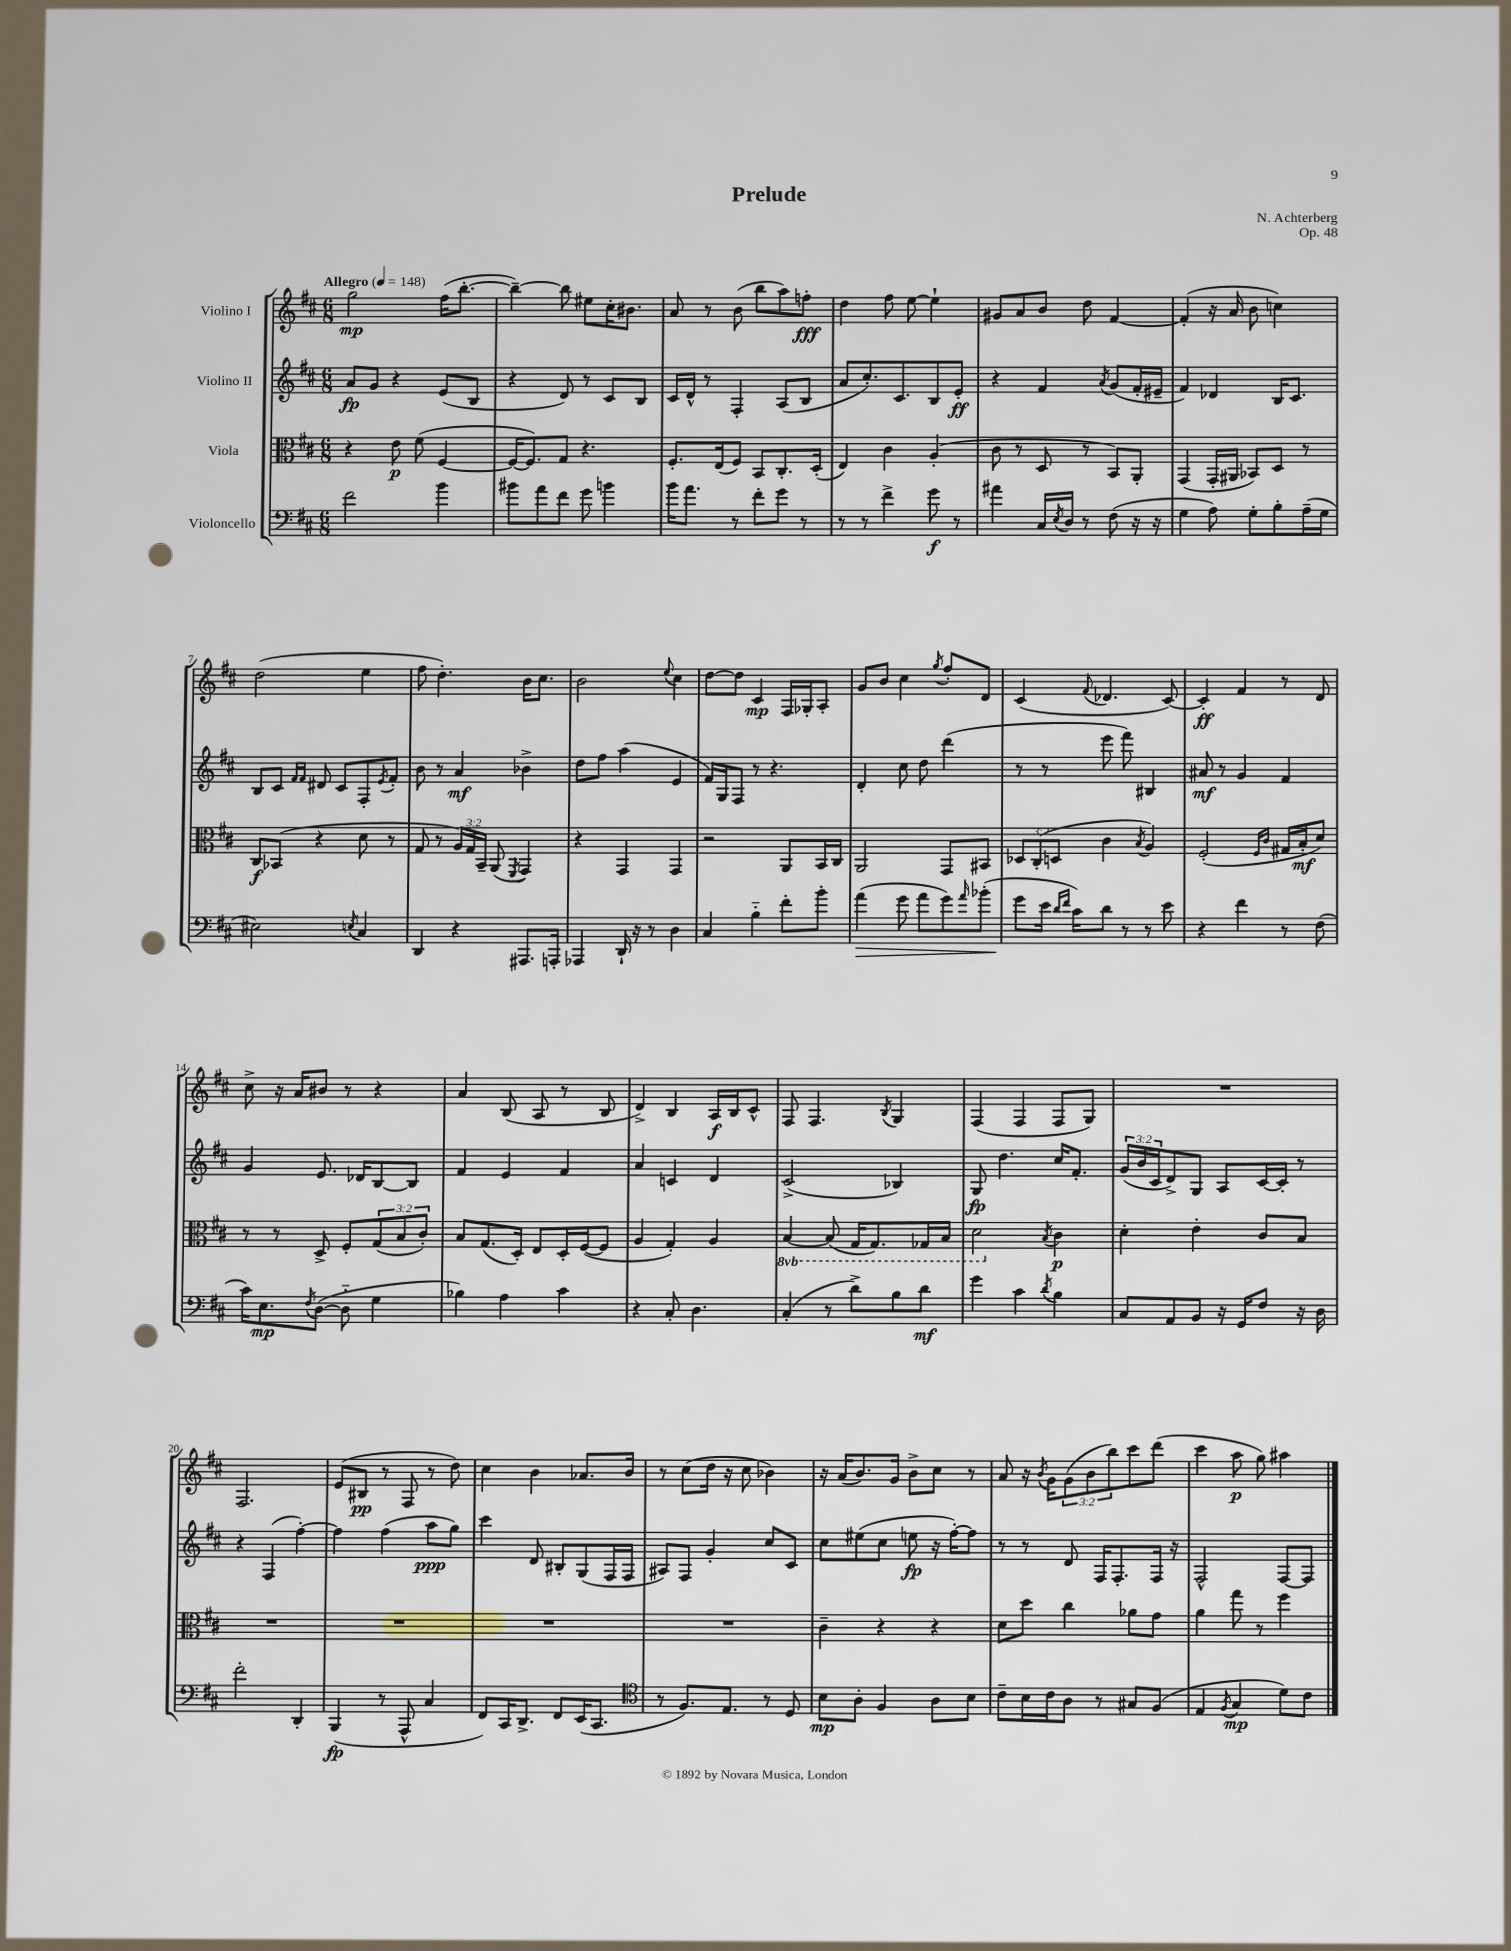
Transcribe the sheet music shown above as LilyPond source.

\header { title = "Prelude" composer = "N. Achterberg" opus = "Op. 48" }
<<
\new StaffGroup <<
\new Staff = "s0" \with { instrumentName = "Violino I" } {
    \clef treble \key d \major \numericTimeSignature \time 6/8 \override Staff.TupletNumber.text = #tuplet-number::calc-fraction-text \tempo "Allegro" 4 = 148
    g''2\mp fis''16( b''8.~-. |
    b''4~--) b''8 eis''8 cis''16-. bis'8. |
    a'8 r8 b'8( b''8 a''8) f''8-.\fff |
    d''4 fis''8 e''8~ e''4-! |
    gis'8 a'8 b'8 d''8 fis'4~ |
    fis'4-.( r16 a'16 b'8 c''4) |
    d''2( e''4 |
    fis''8 d''4.-.) b'16 cis''8. |
    b'2 \appoggiatura { e''8 } cis''4 |
    d''8~ d''8 cis'4\mp fis16 ges16-. a8-. |
    g'8 b'8 cis''4 \acciaccatura { g''8 } fis''8-. d'8 |
    cis'4( \appoggiatura { fis'8 } des'4. cis'8~) |
    cis'4-.\ff fis'4 r8 d'8 |
    cis''8-> r16 a'16 bis'8 r8 r4 |
    a'4 b8( a8 r8 b8 |
    d'4->) b4 a16\f b16 cis'8-^ |
    fis8 fis4. \acciaccatura { b8 } g4 |
    fis4( fis4 fis8 g8) |
    R2. |
    fis2. |
    e'8( bis8\pp r8 fis8 r8 d''8) |
    cis''4 b'4 aes'8. b'16 |
    r8 cis''8( d''16 r16 cis''8 bes'4) |
    r16 a'16( b'8.) g'16 b'8-> cis''8 r8 |
    a'8 r16 \acciaccatura { b'8 } g'16 \tuplet 3/2 { g'8( b'8 b''8) } cis'''8 d'''8( |
    cis'''4 a''8\p g''8) ais''4 \bar "|." |
}
\new Staff = "s1" \with { instrumentName = "Violino II" } {
    \clef treble \key d \major \numericTimeSignature \time 6/8 \override Staff.TupletNumber.text = #tuplet-number::calc-fraction-text
    a'8\fp g'8 r4 e'8( b8 |
    r4 d'8) r8 cis'8 b8 |
    cis'16 d'16-^ r8 fis4-. a8( b8 |
    a'8 cis''8.-.) cis'8. b8 e'8-.\ff |
    r4 fis'4 \acciaccatura { a'8 } g'8( fis'16-. eis'16-- |
    fis'4) des'4 b16 cis'8. |
    b8 cis'8 \grace { fis'16 fis'16 } dis'8 cis'8 fis8-. \acciaccatura { e'8 } fis'8-. |
    b'8 r8 a'4\mf bes'4-> |
    d''8 fis''8 a''4( e'4 |
    fis'16) g16 fis8 r8 r4. |
    d'4-. cis''8 d''8 d'''4( |
    r8 r8 e'''8 fis'''8) bis4 |
    ais'8\mf r8 g'4 fis'4 |
    g'4 e'8. des'16 b8~ b8 |
    fis'4 e'4 fis'4 |
    a'4 c'4 d'4 |
    cis'2->( bes4) |
    g8\fp d''4. cis''16 fis'8.-. |
    \tuplet 3/2 { g'16( b'16 cis'16 } d'8->) g8 a8 cis'16~ cis'16-. r8 |
    r4 fis4( fis''4~-.) |
    fis''4 fis''4( a''8\ppp g''8) |
    cis'''4 d'8 bis8-. g8( fis16 fis16 |
    ais8) fis8 g'4-. cis''8 cis'8 |
    cis''8 eis''8( cis''8 e''8\fp r16 fis''16~-.) fis''8 |
    r8 r8 d'8 fis16 fis8.-. fis16 r16 |
    fis2-^ fis8~ fis8 \bar "|." |
}
\new Staff = "s2" \with { instrumentName = "Viola" } {
    \clef alto \key d \major \numericTimeSignature \time 6/8 \override Staff.TupletNumber.text = #tuplet-number::calc-fraction-text \set Staff.ottavationMarkups = #ottavation-simple-ordinals
    r4 e'8\p fis'8( fis4~ |
    fis16~ fis8.) g8 r4. |
    fis8.-. e16( fis8) b,8 cis8.-. d16-.( |
    e4) cis'4 a4-.( |
    cis'8 r8 d8 r8 b,8) a,8-. |
    g,4( g,16-. ais,16 bes,8) d8 r8 |
    cis8\f bes,8( r4 d'8 r8 |
    g8 r8 \tuplet 3/2 { a16) g16 b,16-- } a,8( \acciaccatura { fis,8 } g,4) |
    r4 g,4 g,4 |
    r2 a,8 b,16 cis16 |
    a,2 g,8 bis,8 |
    \tuplet 3/2 { des8 cis8-.( d8 } cis'4 \acciaccatura { b8 } a4) |
    fis2-.( \grace { fis16 cis'16 } gis16 b16-.\mf d'8) |
    r8 r8 d8-> fis8-. \tuplet 3/2 { g8( b8 cis'8-.) } |
    b8 g8.( d16-.) e8 d16-. fis16~( fis8 |
    a4 g4-.) a4 |
    \ottava #-1 b,4~ b,8( g,16 g,8.) ges,16 b,16 |
    d2 \ottava #0 \acciaccatura { b8 } cis'4\p |
    d'4-. e'4-. cis'8 b8 |
    R2. |
    R2. |
    R2. |
    R2. |
    cis'4-- r4 r4 |
    d'8 d''8 cis''4 aes'8 g'8 |
    a'4 g''8 r8 fis''4 \bar "|." |
}
\new Staff = "s3" \with { instrumentName = "Violoncello" } {
    \clef bass \key d \major \numericTimeSignature \time 6/8
    fis'2 b'4 |
    bis'8 a'8 fis'8 g'8 b'4 |
    b'16 a'8. r8 fis'8-. g'8 r8 |
    r8 r8 fis'4-> g'8\f r8 |
    ais'4 cis16 \acciaccatura { e8 } d16 r8 fis8( r16 r16 |
    g4 a8) g8-. b8-. a16--( g16 |
    eis2) \acciaccatura { e8 } cis4 |
    d,4 r4 ais,,8. a,,16-. |
    aes,,4 d,16-! r16 r8 d4 |
    cis4 b4-_ fis'8-. b'8-. |
    a'4\>( g'8 a'8 g'8) \grace { a'16 } bes'8-.( |
    g'8\! e'16 \grace { d'16 fis'16 } cis'16) d'8 r8 r8 e'8 |
    r4 fis'4 r8 fis8( |
    cis'16) e8.\mp \acciaccatura { fis8 } d8~( d8-_ g4 |
    bes4) a4 cis'4 |
    r4 cis8-. d4. |
    cis4-.( r8 d'8->) b8 d'8\mf |
    g'4 cis'4 \acciaccatura { d'8 } b4 |
    cis8 a,8 b,8 r16 g,16 fis8 r16 d16 |
    fis'2-. d,4-. |
    b,,4\fp( r8 a,,8-^ cis4 |
    fis,8) cis,16 d,8.-> fis,8 e,16( cis,8. |
    \clef tenor r8 fis8.) e8. r8 d8 |
    b8\mp a8-. fis4 a8 b8 |
    cis'8-- b16 cis'16 a8 r8 gis8 fis8( |
    e4 \acciaccatura { fis8 } g4\mp d'8) cis'8 \bar "|." |
}
>>
>>
